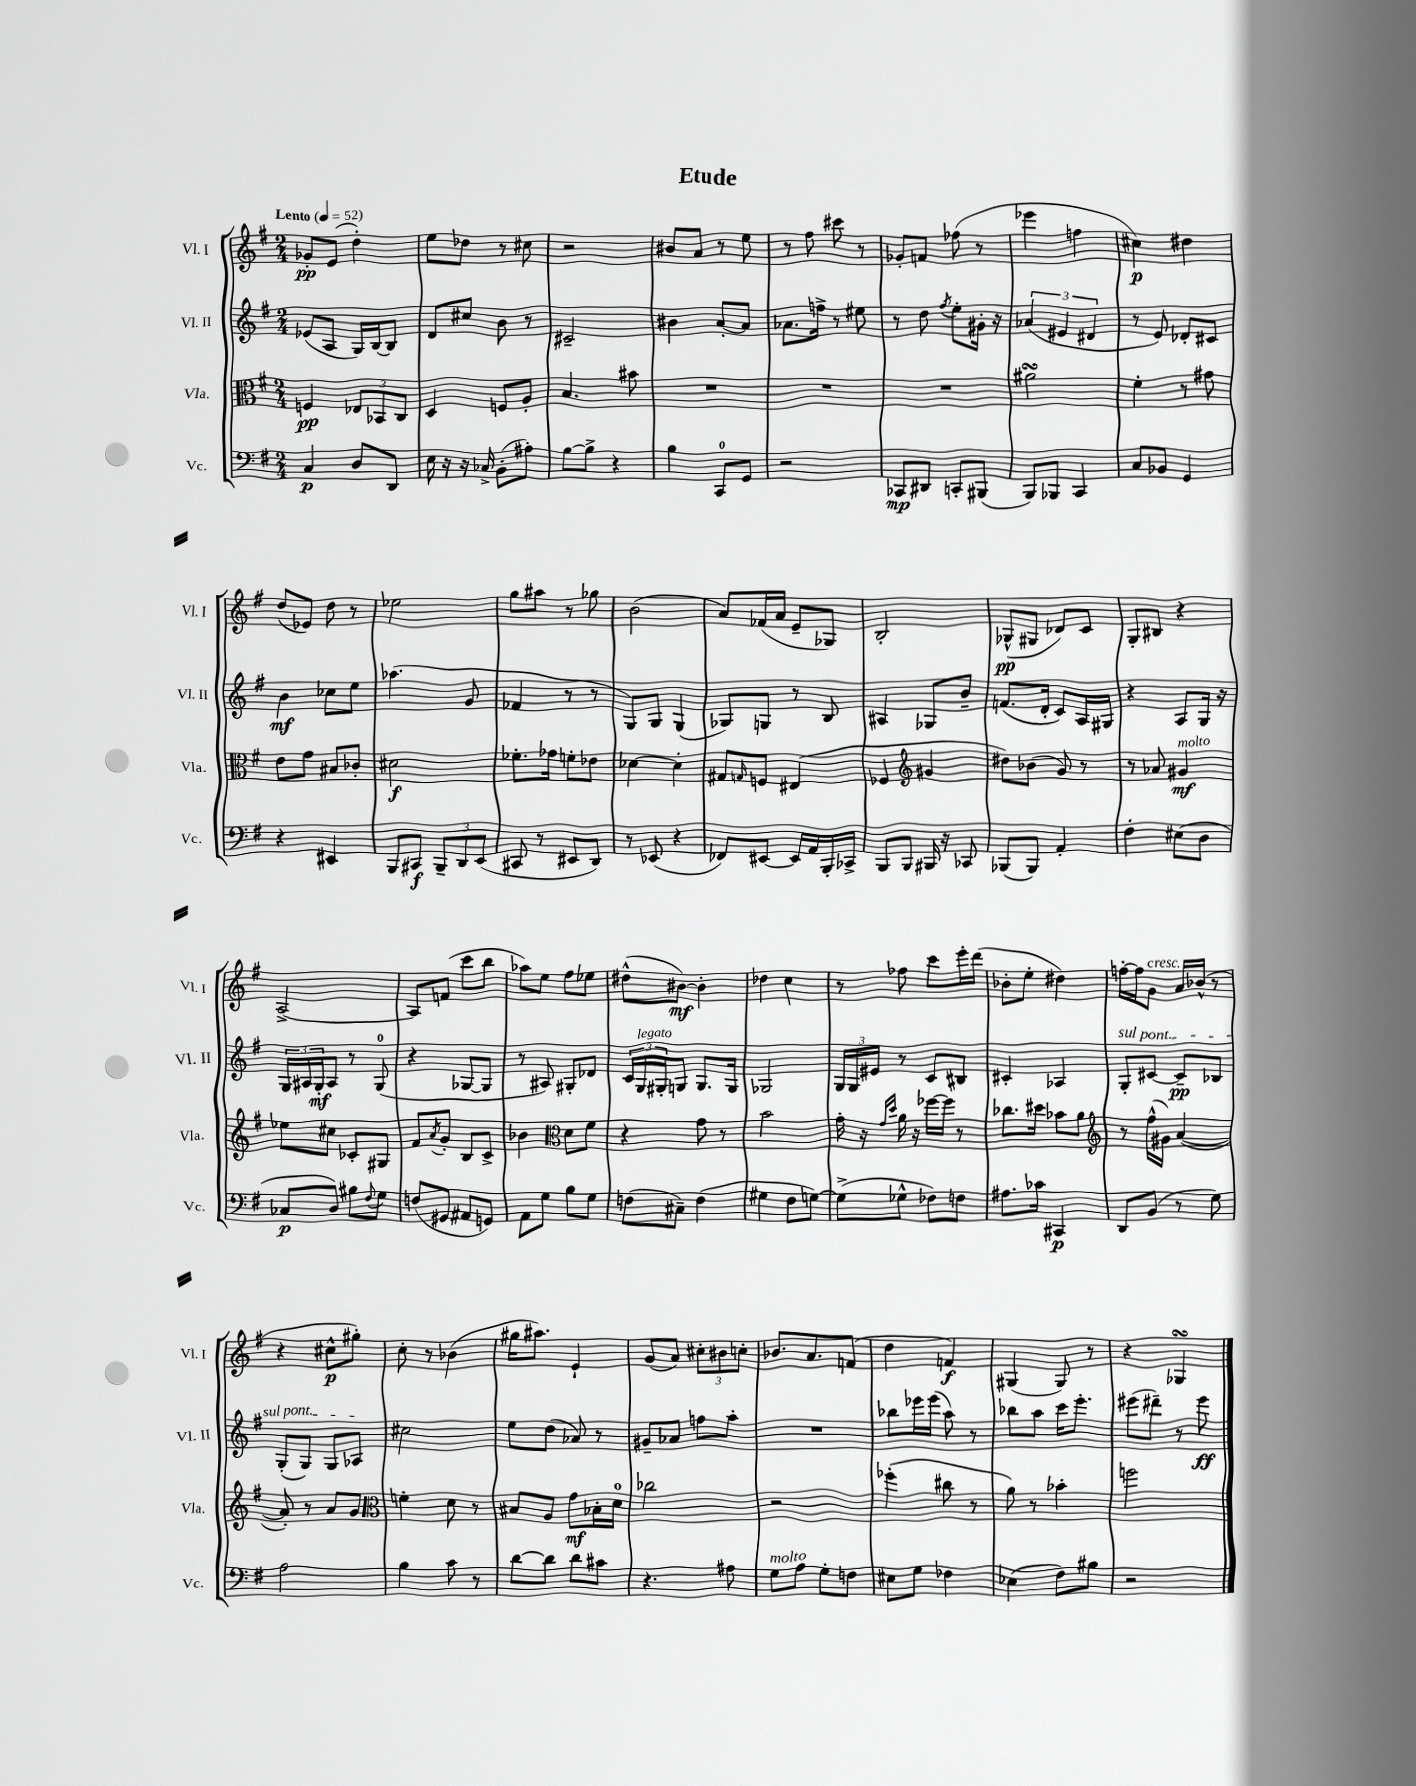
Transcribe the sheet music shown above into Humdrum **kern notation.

**kern	**kern	**kern	**kern
*staff4	*staff3	*staff2	*staff1
*clefF4	*clefC3	*clefG2	*clefG2
*k[f#]	*k[f#]	*k[f#]	*k[f#]
*M2/4	*M2/4	*M2/4	*M2/4
*MM52	*MM52	*MM52	*MM52
4C/	4F/	(8e-/L	8g-'/L
.	.	8A/J	(8e/J
8D/L	12E-/L	16G/LL)	4dd'\)
.	.	[16B/J	.
.	12BB-/	.	.
8DD/J	.	8B/]J	.
.	12C/J	.	.
=	=	=	=
16E\	4D/	8d/L	8ee\L
16r	.	.	.
16r	.	8cc#/J	8dd-\J
16C-^/	.	.	.
(8BB'\L	8F/L	8b\	8r
8A#'\J)	8A'/J	8r	8cc#\
=	=	=	=
[8B\L	4.B/	2c#~/	2r
8B^\]J	.	.	.
4r	.	.	.
.	8b#\	.	.
=	=	=	=
4B\	2r	4b#\	8b#/L
.	.	.	8a/J
8CC/L	.	[8a'/L	8r
8GG/J	.	8a/]J	8ee\
=	=	=	=
2r	2r	8.a-\L	8r
.	.	.	8ff#\
.	.	16ff^\Jk	.
.	.	8r	8ccc#\
.	.	8ee#\	8r
=	=	=	=
8CC-/L	2r	8r	8g-'/L
8DD#/J	.	8dd\	8f/J
.	.	8qff#/	.
8CC'/L	.	8ee'\L	(8ff-\
(8BBB#/J	.	16g#'\Jk	8r
.	.	16r	.
=	=	=	=
8BBB/L)	2a#\	(6a-/	4eee-\
8BBB-/J	.	.	.
.	.	6e#/	.
4CC/	.	.	4ff\
.	.	6d#/	.
=	=	=	=
8C/L	4f#'\	8r	4cc#\)
8BB-/J	.	8e/)	.
4GG/	8r	8d-'/L	4dd#\
.	8g#\	8c#/J	.
=	=	=	=
4r	8e\L	4b\	(8dd/L
.	8g\J	.	8e-/J)
4EE#/	8B#/L	8cc-\L	8dd\
.	8c-'/J	8ee\J	8r
=	=	=	=
8BBB/L	2d#\	(4.aa-\	2ee-\
8CC#/J	.	.	.
12BBB~/L	.	.	.
12DD/	.	.	.
.	.	8g/	.
(12EE/J	.	.	.
=	=	=	=
8CC#/	8.f-'\L	4f-/	8gg\L
8r	.	.	8aa#\J
.	16g-\Jk	.	.
8EE#/L	8f'\L	8r	8r
8DD/J)	8e-\J	8r	8gg-\
=	=	=	=
8r	[4d-\	8G/L)	(2b\
(8EE-/	.	8G/J	.
4r	4d-'\]	(4G/	.
=	=	=	=
8FF-/L)	8G#/L	8G-/L)	8a/L)
.	16qqG/	.	.
[8EE#/J	8F/J	8G/J	(16f-/L
.	.	.	16a/JJ
16EE#/]LL	(4E#/	8r	8e~/L
16AA/	.	.	.
16BBB'/	.	8B/	8G-/J)
16CC-^/JJ	.	.	.
=	=	=	=
8BBB/L	4F-/	4A#/	2B'/
8BBB/J	.	.	.
*	*clefG2	*	*
16BBB#/	4g#/	8G-/L	.
16r	.	.	.
8CC-/	.	8b~/J	.
=	=	=	=
(8BBB-/L	8dd#\L)	(8.f/L	(8G-^^/L
8BBB-/J)	(8b-\J	.	8G#/J
.	.	16d'/Jk	.
4AA'/	8g/)	8c/L)	8d-/L)
.	8r	16A/L	8c/J
.	.	16G#/JJ	.
=	=	=	=
4F#'\	8r	4r	8G'/L
.	8a-/	.	8B#/J
(8E#\L	4g#/	8A/L	4r
8D\J	.	16G/Jk	.
.	.	16r	.
=	=	=	=
8C-/L	8ee-\L	24G/LL	[2A^/
.	.	24A#/	.
.	.	24G'/J	.
8D/J)	8cc#\J	8A#/J	.
8B#\L	8c-'/L	8r	.
8qqF#/	.	.	.
8G\J	8G#/J	(8G/	.
=	=	=	=
(8F/L	8f#/L	4r	8A/]L
.	8qa/	.	.
8GG#/J	8g'/J	.	(8f/J
8AA#/L	8B/L	[8G-/L	8ccc\L
8GG/J)	8c^/J	8G-/]J	8bb\J
=	=	=	=
8AA\L	4b-\	8r	8aa-\L)
8G\J	.	8A#/)	8ee\J
*	*clefC3	*	*
8B\L	8d\L	8G#'/L	8ff#\L
8G\J	8f#\J	8d-/J	8ee-\J
=	=	=	=
(8F\L	4r	24c/LL	(8dd#^^\L
.	.	24G/	.
.	.	24G#'/J	.
8C#~\J)	.	8G/J	[8b#\J)
(4F\	8g\	8.G/L	4b#'\]
.	8r	.	.
.	.	16G/Jk	.
=	=	=	=
4G#\	2b\	2G-/	4dd-\
8F#\L	.	.	4cc\
[8G\J)	.	.	.
=	=	=	=
(8G^\]L	16g'\	24G/LL	8r
.	.	24G/	.
.	16r	.	.
.	.	24e#/JJ	.
.	16qqg/LL	.	.
.	16qqdd/JJ	.	.
8G-^^\J	16a\	8r	8ff-\
.	16r	.	.
8F-\L)	[16ff-\LL	8c/L	8ccc\L
.	16ff-\]JJ	.	.
8F\J	8r	8B#/J	16eee'\L
.	.	.	(16ddd\JJ
=	=	=	=
8.A#\L	8.cc-\L	4c#'/	8b-'\L
.	.	.	8ee'\J
16c-\Jk	16dd#\Jk	.	.
4CC#/	8b-\L	4A-/	4dd#\)
.	8a\J	.	.
=	=	=	=
*	*clefG2	*	*
8DD/L	8r	8G'/L	[16ff'\LL
.	.	.	16ff\]J
(8BB/J	(16ff#^^\LL	[8c#/J	8g\J
.	16g#\JJ)	.	.
8r	([4a/	8c#~/]L	16a/LL
.	.	.	(16b-^^/JJ
8G\)	.	8B-/J	8r
=	=	=	=
2A\	8a'/])	(8G'/L	4r
.	8r	8G/J)	.
.	8a/L	8G/L	8cc#^^\L
.	8g/J	8A-/J	8gg#'\J)
=	=	=	=
*	*clefC3	*	*
4B\	4f'\	2cc#\	8cc'\
.	.	.	8r
8c\	8d\	.	(4b-\
8r	8r	.	.
=	=	=	=
[8d\L	8B#/L	8ee\L	16gg#\LK
.	.	.	8.aa#\J)
8d\]J	8A/J	(8dd\J	.
8d\L	8g\L	8a-/)	4e`/
8c#\J	16B-'\L	8r	.
.	16d\JJ	.	.
=	=	=	=
4.r	2cc-\	8g#~/L	(8g/L
.	.	8a-/J	8a/J)
.	.	8ff\L	12cc#'\L
.	.	.	12b#\
8A#\	.	8aa'\J	.
.	.	.	12cc'\J
=	=	=	=
8G\L	2r	2r	8.b-/L
8A\J	.	.	.
.	.	.	8.a/
8G'\L	.	.	.
8F\J	.	.	(8f/J
=	=	=	=
8E#\L	(4ff-'\	8bb-\L	4dd\
8G\J	.	16eee-\L	.
.	.	(16eee-\JJ	.
4F-\	8cc#\	8aa\)	4f/)
.	8r	8r	.
=	=	=	=
(4E-\	8a\)	8bb-\L	(4G#/
.	8r	8aa\J	.
8F#\L)	4b-'\	16ccc\LK	8G#/)
.	.	8.eee'\J	.
8B#\J	.	.	8r
=	=	=	=
2r	2ff\	(8eee#\L	4r
.	.	8ddd#~\J)	.
.	.	8r	4G-/
.	.	8eee#\	.
==	==	==	==
*-	*-	*-	*-
